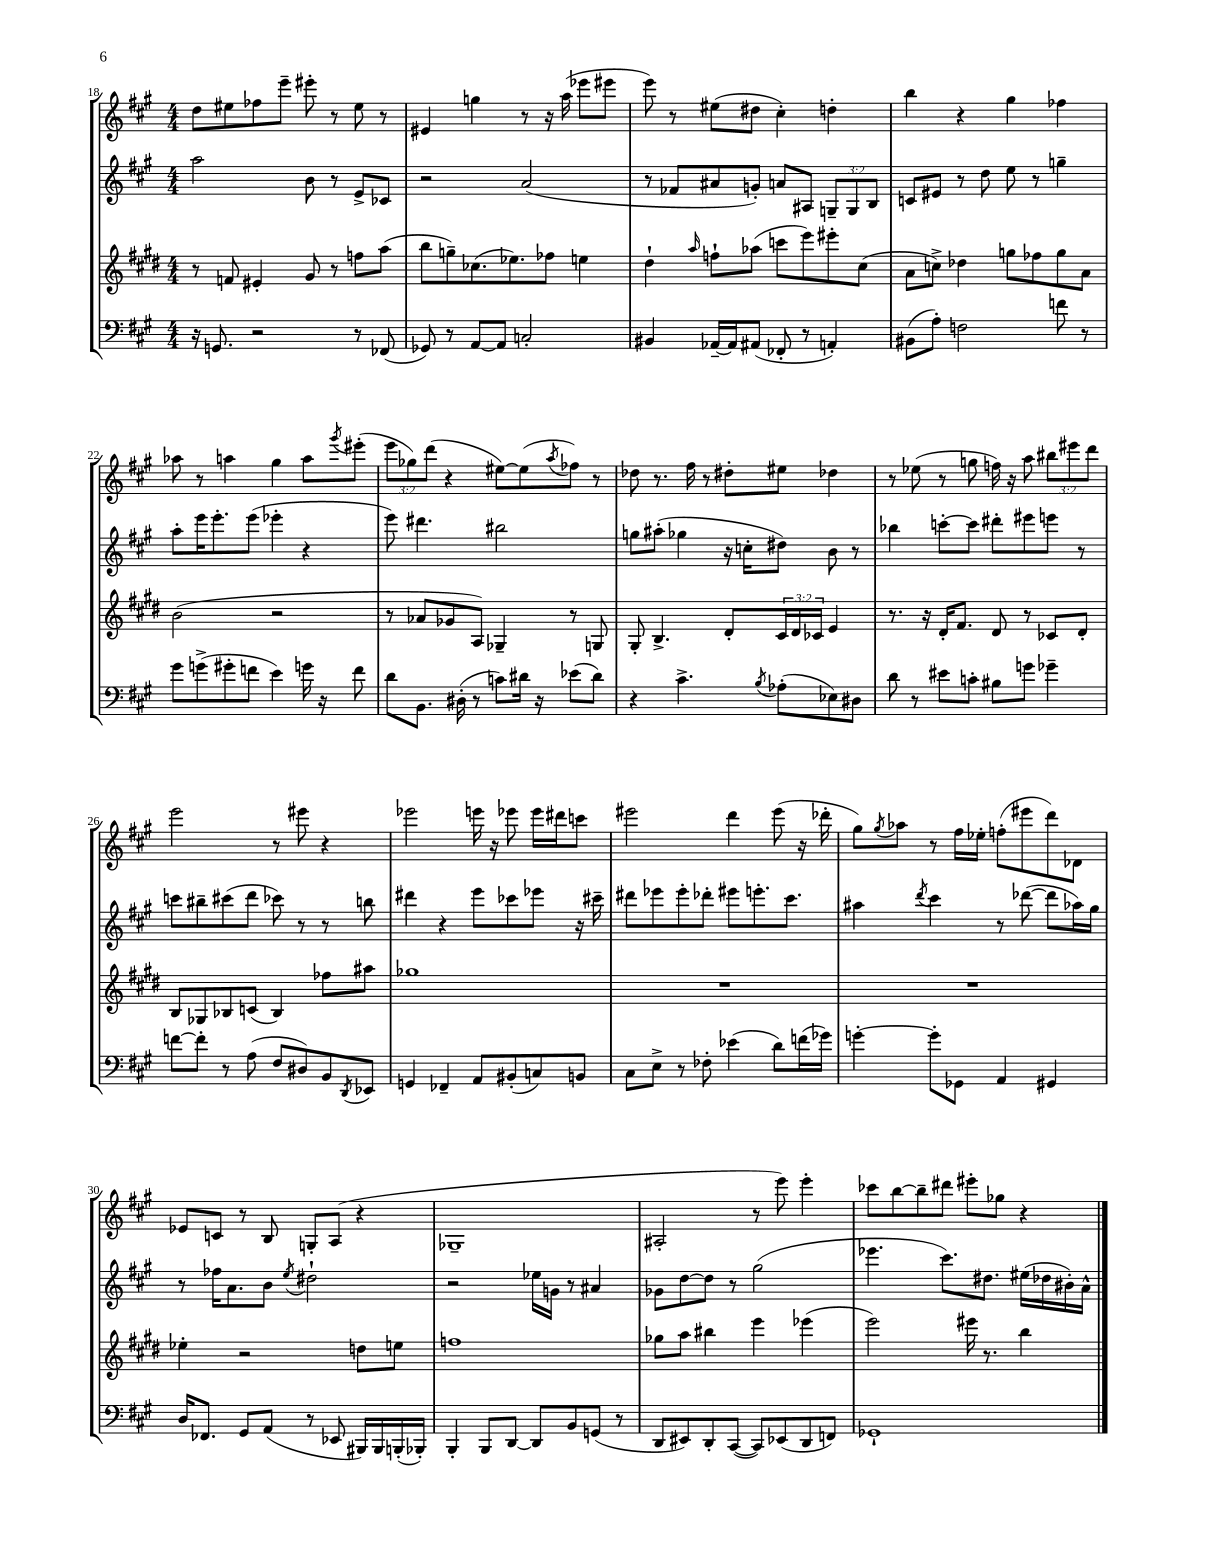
<<
\new StaffGroup <<
\new Staff = "s0" {
    \clef treble \key a \major \numericTimeSignature \time 4/4 \override Staff.TupletNumber.text = #tuplet-number::calc-fraction-text
    d''8 eis''8 fes''8 e'''8-- eis'''8-. r8 eis''8 r8 |
    eis'4 g''4 r8 r16 a''16( ees'''8 eis'''8 |
    e'''8) r8 eis''8( dis''8 cis''4-.) d''4-. |
    b''4 r4 gis''4 fes''4 |
    aes''8 r8 a''4 gis''4 a''8 \acciaccatura { gis'''8 } eis'''8-.( |
    \tuplet 3/2 { e'''8 ges''8) d'''8( } r4 eis''8~) eis''8( \acciaccatura { a''8 } fes''8) r8 |
    des''8 r8. fis''16 r8 dis''8-. eis''8 des''4 |
    r8 ees''8( r8 g''8 f''16) r16 a''8 \tuplet 3/2 { bis''8 eis'''8 d'''8 } |
    e'''2 r8 eis'''8 r4 |
    ees'''2 e'''16 r16 ees'''8 ees'''16 dis'''16 c'''8 |
    eis'''2 d'''4 eis'''8( r16 des'''16-. |
    gis''8) \acciaccatura { gis''8 } aes''8 r8 fis''16 ees''16-. f''8-.( eis'''8 d'''8) des'8 |
    ees'8 c'8 r8 b8 g8-. a8( r4 |
    ges1-- |
    ais2-. r8 e'''8) e'''4-. |
    ces'''8 b''8~ b''8-- dis'''8 eis'''8-. ges''8 r4 \bar "|." |
}
\new Staff = "s1" {
    \clef treble \key a \major \numericTimeSignature \time 4/4 \override Staff.TupletNumber.text = #tuplet-number::calc-fraction-text
    a''2 b'8 r8 e'8-> ces'8 |
    r2 a'2( |
    r8 fes'8 ais'8 g'8-.) a'8 ais8 \tuplet 3/2 { g8-- g8 b8 } |
    c'8 eis'8 r8 d''8 e''8 r8 g''4-- |
    a''8-. e'''16 e'''8.-. e'''8( ees'''4-. r4 |
    e'''8) dis'''4. bis''2 |
    g''8 ais''8-.( ges''4 r16 c''16-. dis''8) b'8 r8 |
    bes''4 c'''8~-. c'''8 dis'''8-. eis'''8 e'''8 r8 |
    c'''8 bis''8-- cis'''8( d'''8 ces'''8) r8 r8 b''8 |
    dis'''4 r4 e'''8 ces'''8 ees'''8 r16 cis'''16-- |
    dis'''8 ees'''8 ees'''8-. des'''8-. eis'''8 e'''8.-. cis'''8. |
    ais''4 \acciaccatura { d'''8 } cis'''4 r8 des'''8~( des'''8 aes''16) gis''16 |
    r8 fes''16 a'8. b'8 \acciaccatura { e''8 } dis''2-! |
    r2 ees''16 g'16 r8 ais'4 |
    ges'8 d''8~ d''8 r8 gis''2( |
    ees'''4. cis'''8.) dis''8. eis''16( des''16 bis'16-.) a'16-^ \bar "|." |
}
\new Staff = "s2" {
    \clef treble \key e \major \numericTimeSignature \time 4/4 \override Staff.TupletNumber.text = #tuplet-number::calc-fraction-text
    r8 f'8 eis'4-. gis'8 r8 f''8 a''8( |
    b''8 g''8--) ces''8.( ees''8.) fes''8 e''4 |
    dis''4-! \grace { a''16 } f''8-! aes''8( c'''8 e'''8) eis'''8-. cis''8( |
    a'8 c''8->) des''4 g''8 fes''8 g''8 a'8 |
    b'2( r2 |
    r8 aes'8 ges'8 a8) ges4-- r8 g8 |
    gis8-. b4.-> dis'8-. \tuplet 3/2 { cis'16 dis'16 ces'16 } e'4 |
    r8. r16 dis'16-. fis'8. dis'8 r8 ces'8 dis'8-. |
    b8 ges8 bes8 c'8( bes4) fes''8 ais''8 |
    ges''1 |
    R1 |
    R1 |
    ees''4-. r2 d''8 e''8 |
    f''1 |
    ges''8 a''8 bis''4 e'''4 ees'''4( |
    e'''2) eis'''16 r8. b''4 \bar "|." |
}
\new Staff = "s3" {
    \clef bass \key a \major \numericTimeSignature \time 4/4
    r16 g,8. r2 r8 fes,8( |
    ges,8) r8 a,8~ a,8 c2-. |
    bis,4 aes,16~-- aes,16 ais,8( fes,8-. r8 a,4-.) |
    bis,8( a8-.) f2 f'8 r8 |
    gis'8 g'8->( gis'8-. f'8 e'4) g'16 r16 f'8 |
    d'8 b,8. dis16-.( r8 c'8) dis'16 r16 ees'8( dis'8) |
    r4 cis'4.-> \acciaccatura { b8 } aes8-.( ees8) dis8 |
    d'8 r8 eis'8 c'8-. bis8 g'8 ges'4-- |
    f'8~ f'8-. r8 a8( fis8 dis8) b,8 \acciaccatura { d,8 } ees,8 |
    g,4 fes,4-- a,8 bis,8-.( c8) b,8 |
    cis8 e8-> r8 fes8-. ees'4( d'8) f'16( ges'16) |
    g'4~-. g'8-. ges,8 a,4 gis,4 |
    d16 fes,8. gis,8 a,8( r8 ees,8 bis,,16) bis,,16 b,,16-.( bes,,16-.) |
    b,,4-. b,,8 d,8~ d,8 b,8 g,8( r8 |
    d,8 eis,8) d,8-. cis,8~( cis,8) ees,8( d,8 f,8) |
    ges,1-! \bar "|." |
}
>>
>>
\layout { \context { \Score currentBarNumber = #18 } }
